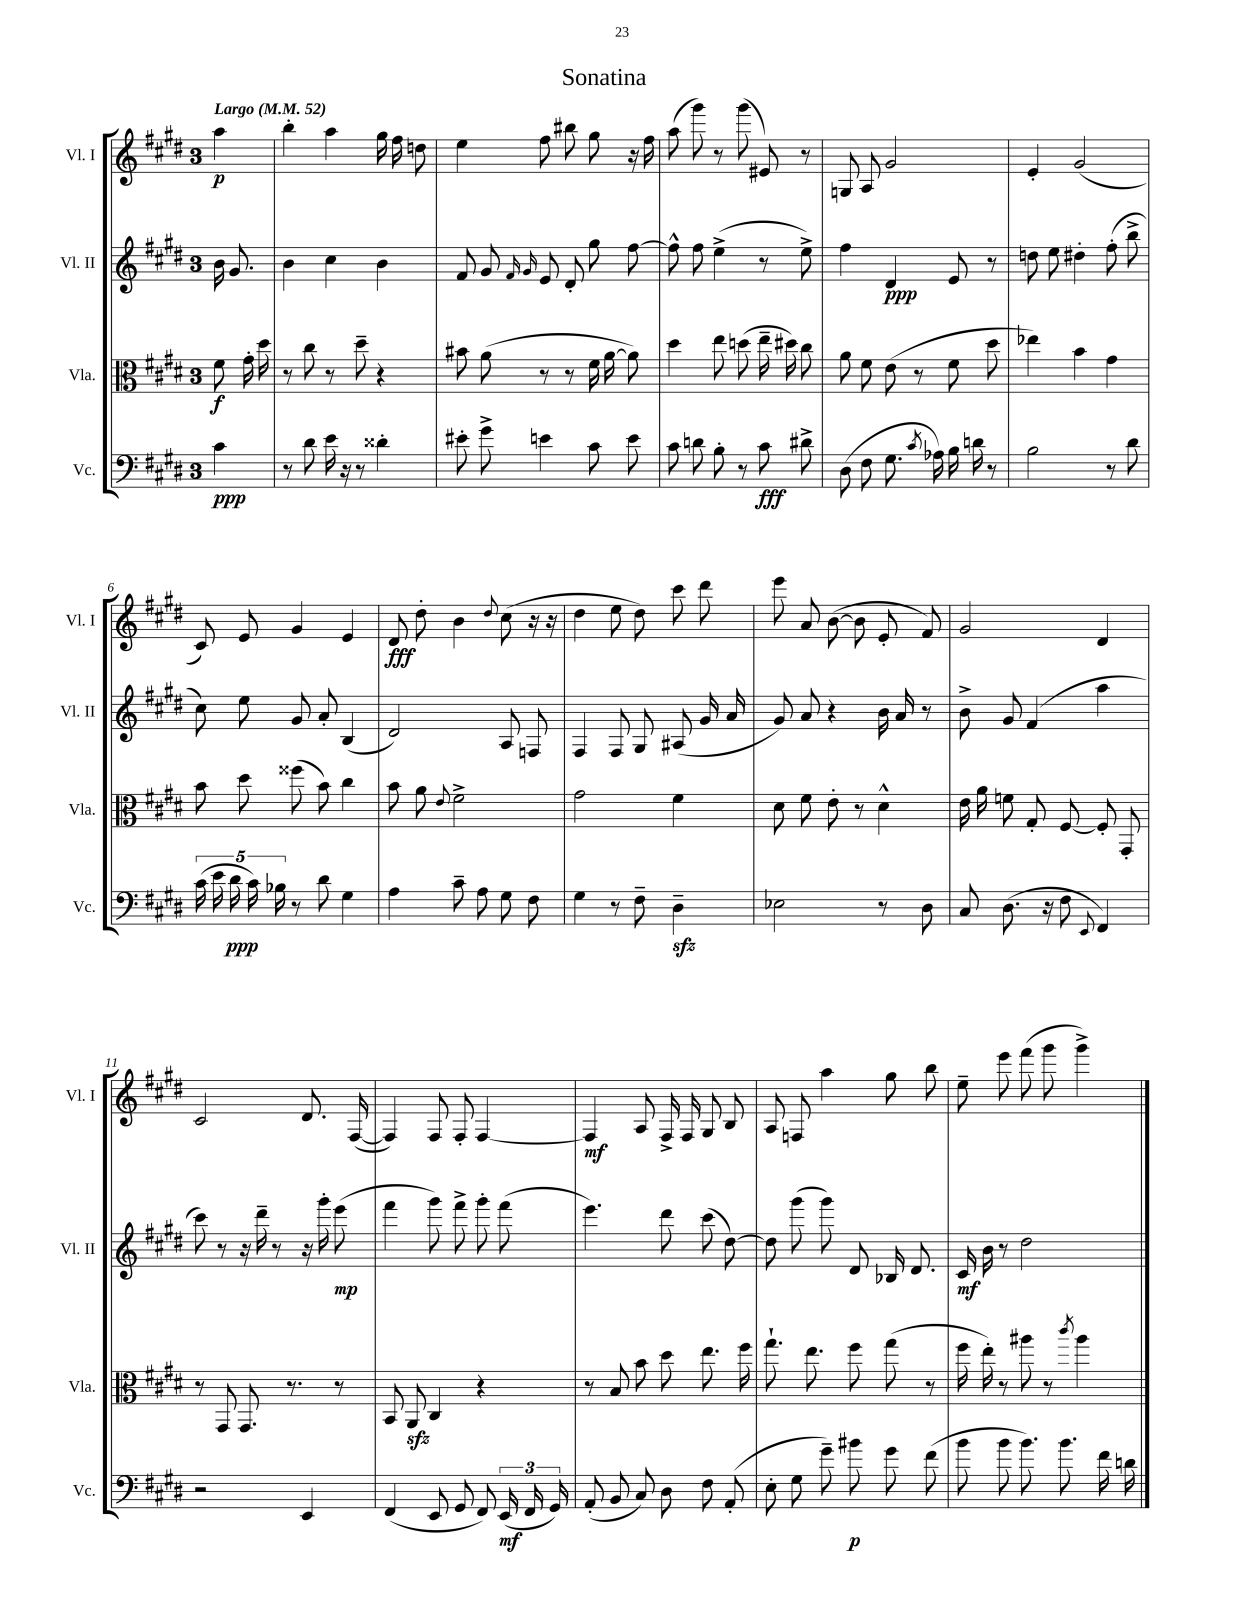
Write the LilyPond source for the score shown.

\header { title = "Sonatina" }
<<
\new StaffGroup <<
\new Staff = "s0" \with { instrumentName = "Vl. I" shortInstrumentName = "Vl. I" } {
    \clef treble \key e \major \once \override Staff.TimeSignature.style = #'single-digit \time 3/4 \partial 4 \tempo "Largo" 4 = 52
    \autoBeamOff a''4\p |
    b''4-. a''4 gis''16 fis''16 d''8 |
    e''4 fis''8 bis''8 gis''8 r16 fis''16 |
    a''8( gis'''8) r8 gis'''8( eis'8) r8 |
    g8 a8 gis'2 |
    e'4-. gis'2( |
    cis'8) e'8 gis'4 e'4 |
    dis'8\fff dis''8-. b'4 \appoggiatura { dis''8 } cis''8( r16 r16 |
    dis''4 e''8 dis''8) cis'''8 dis'''8 |
    e'''8 a'8 b'8~( b'8 e'8-. fis'8) |
    gis'2 dis'4 |
    cis'2 dis'8. fis16~( |
    fis4) fis8 fis8-. fis4~ |
    fis4\mf a8 fis16-> fis16 gis8 b8 |
    a8 f8 a''4 gis''8 b''8 |
    e''8-- e'''8 fis'''8( gis'''8 gis'''4->) \bar "|." |
}
\new Staff = "s1" \with { instrumentName = "Vl. II" shortInstrumentName = "Vl. II" } {
    \clef treble \key e \major \once \override Staff.TimeSignature.style = #'single-digit \time 3/4 \partial 4
    \autoBeamOff b'16 gis'8. |
    b'4 cis''4 b'4 |
    fis'8 gis'8 \grace { fis'16 gis'16 } e'8 dis'8-. gis''8 fis''8~ |
    fis''8-^ fis''8 e''4->( r8 e''8->) |
    fis''4 dis'4\ppp e'8 r8 |
    d''8 e''8 dis''4-. fis''8-.( b''8-> |
    cis''8) e''8 gis'8 a'8-. b4( |
    dis'2) a8 f8 |
    fis4 fis8 gis8 ais8( gis'16 a'16 |
    gis'8) a'8 r4 b'16 a'16 r8 |
    b'8-> gis'8 fis'4( a''4 |
    cis'''8) r8 r16 dis'''16-- r8 r16 gis'''16-. e'''8\mp( |
    fis'''4 gis'''8) fis'''8-> gis'''8-. fis'''8( |
    e'''4.) dis'''8 cis'''8( dis''8~) |
    dis''8 gis'''8( gis'''8) dis'8 bes16 dis'8. |
    cis'16\mf b'16 r8 dis''2 \bar "|." |
}
\new Staff = "s2" \with { instrumentName = "Vla." shortInstrumentName = "Vla." } {
    \clef alto \key e \major \once \override Staff.TimeSignature.style = #'single-digit \time 3/4 \partial 4
    \autoBeamOff fis'8\f gis'16-. dis''16 |
    r8 cis''8 r8 dis''8-- r4 |
    bis'8 a'8( r8 r8 fis'16 a'16~ a'8) |
    dis''4 e''8 d''8( e''16-- dis''16) cis''8 |
    a'8 fis'8 e'8( r8 fis'8 dis''8 |
    ees''4) b'4 gis'4 |
    b'8 dis''8 fisis''8( b'8) cis''4 |
    b'8 a'8 \appoggiatura { e'8 } fis'2-> |
    gis'2 fis'4 |
    dis'8 fis'8 e'8-. r8 dis'4-^ |
    e'16 a'16 f'8 gis8-. fis8~ fis8-. gis,8-. |
    r8 gis,8 gis,8. r8. r8 |
    b,8 a,8\sfz cis4 r4 |
    r8 b8 b'8 dis''8 e''8. fis''16 |
    gis''8.-! e''8. fis''8 gis''8( r8 |
    fis''16 e''16-.) r8 ais''8 r8 \acciaccatura { cis'''8 } ais''4 \bar "|." |
}
\new Staff = "s3" \with { instrumentName = "Vc." shortInstrumentName = "Vc." } {
    \clef bass \key e \major \once \override Staff.TimeSignature.style = #'single-digit \time 3/4 \partial 4
    \autoBeamOff cis'4\ppp |
    r8 dis'8 e'16 r16 r8 disis'4-. |
    eis'8-. gis'8-> e'4 cis'8 e'8 |
    cis'8 d'8 b8-. r8 cis'8\fff dis'8-> |
    dis8( fis8 gis8. \acciaccatura { cis'8 } aes16) b16 d'16 r8 |
    b2 r8 dis'8 |
    \tuplet 5/4 { cis'16( e'16 dis'16\ppp cis'16) bes16 } r8 dis'8 gis4 |
    a4 cis'8-- a8 gis8 fis8 |
    gis4 r8 fis8-- dis4--\sfz |
    ees2 r8 dis8 |
    cis8 dis8.( r16 fis8 \appoggiatura { e,8 } fis,4) |
    r2 e,4 |
    fis,4( e,8 gis,8 fis,8) \tuplet 3/2 { e,16\mf( fis,16 gis,16) } |
    a,8-.( b,8 cis8) dis8 fis8 a,8-.( |
    e8-. gis8 gis'8--) bis'8\p gis'8 fis'8( |
    b'8 b'8 b'8.) b'8. fis'16 d'16 \bar "|." |
}
>>
>>
